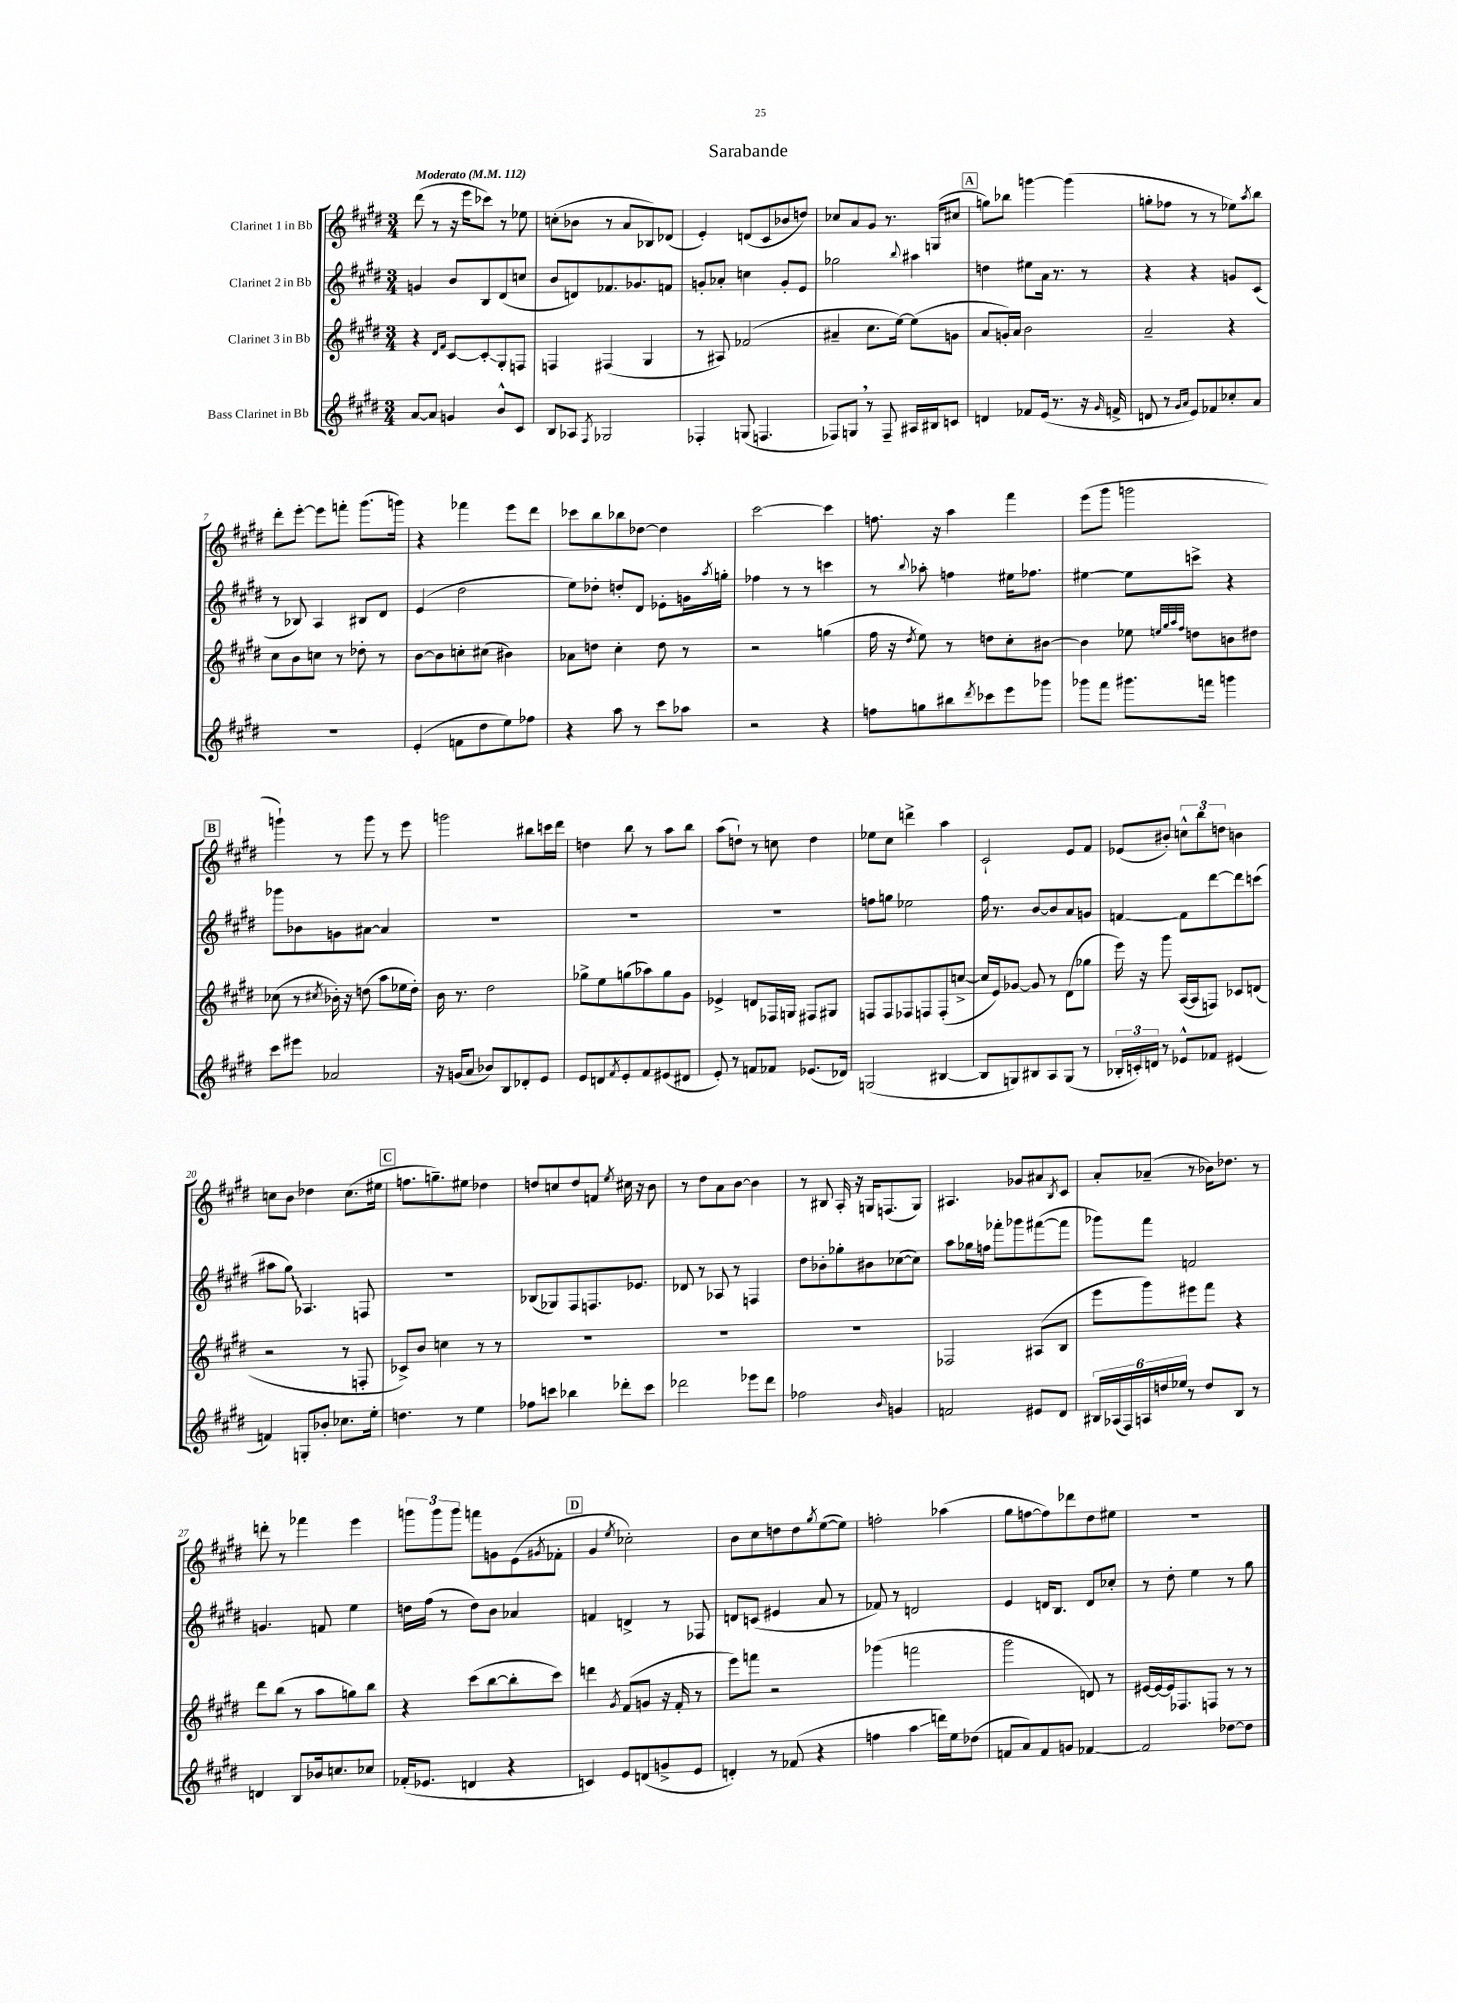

**kern	**kern	**kern	**kern
*staff4	*staff3	*staff2	*staff1
*clefG2	*clefG2	*clefG2	*clefG2
*k[f#c#g#d#]	*k[f#c#g#d#]	*k[f#c#g#d#]	*k[f#c#g#d#]
*M3/4	*M3/4	*M3/4	*M3/4
*MM112	*MM112	*MM112	*MM112
[8a/L	4r	4g/	(8ddd#\
8a/]J	.	.	8r
.	16qqd#/LL	.	.
.	16qqf#/JJ	.	.
4g/	[8c#/L	8b/L	16r
.	.	.	16eee\LK
.	8c#'/]	8B/	8ccc-\J)
8b^^/L	8G#'/	(8d#/	8r
8c#/J	8F/J	8cc/J	8ee-\
=	=	=	=
8B/L	4F/	8b/L	(8cc'\L
8A-/J	.	8d/)	8b-\J
8qF#/	.	.	.
2G-/	(4F#/	8.f-/	8r
.	.	.	8a/L
.	.	8.g-/	.
.	4G#/	.	8B-/)
.	.	8f/J	(8d-/J
=	=	=	=
4F-'/	8r	8g'/L	4e'/)
.	8A#/)	8a-'/J	.
(8G/	(2f-/	4cc\	(8d/L
4.F/	.	.	8c#/
.	.	8g'/L	8b-/
.	.	8e/J	8dd/J)
=	=	=	=
8F-/L)	4a#~/	2gg-\	8cc-/L
8G/J	.	.	8a/
8r	8.cc#\L	.	8g#/J
8F-~/	.	.	8.r
.	[16ee\Jk)	.	.
.	.	8qqbb/	.
16A#/LL	(8ee\]L	4aa#\	.
16B#/J	.	.	(16G/LK
8c/J	8g\J	.	8cc#/J
=	=	=	=
4d/	8a/L	4dd\	8gg\L)
.	16g'/L)	.	8bb-\J
.	16a/JJ	.	.
8f-/L	2b\	8ee#\L	[4ggg\
(16e/Jk	.	16a\Jk	.
8.r	.	8.r	.
.	.	.	(4ggg\]
16r	.	8r	.
16qqg#/	.	.	.
16f^/	.	.	.
=	=	=	=
8d/	2a~/	4r	8gg'\L
8r	.	.	8ff-\J
16qqg#/LL	.	.	.
16qqa/JJ	.	.	.
8e/L)	.	4r	8r
8f-/	.	.	8r
8cc-'/	4r	8g/L	8ee-\L)
.	.	.	8qaa/
8a/J	.	(8c#/J	8bb\J
=	=	=	=
2.r	8cc#\L	8r	8ddd#'\L
.	8b\	8B-/)	[8eee'\J
.	8cc\J	4A/	8eee\]L
.	8r	.	8fff'\J
.	8dd-'\	8B#/L	(8.ggg#\L
.	8r	8d#/J	.
.	.	.	16ggg\Jk)
=	=	=	=
(4e'/	[8b\L	(4e/	4r
.	8b\]	.	.
8f\L	8cc'\	2dd#\	4fff-\
8dd#\	(8cc#\J	.	.
8ee\)	4b#\)	.	8eee\L
8ff-\J	.	.	8ddd#\J
=	=	=	=
4r	8a-\L	8ee\L)	8ccc-\L
.	8dd\J	8dd-'\J	8bb\
8aa\	4cc#'\	8dd'/L	8bb-\
8r	.	8d#/J	[8dd-\J
8ccc#\L	8dd\	8e-'\L	4dd-\]
8aa-\J	8r	16g\L	.
.	.	8qaa/	.
.	.	16gg'\JJ	.
=	=	=	=
2r	2r	4ff-\	[2ccc#\
.	.	8r	.
.	.	8r	.
4r	(4gg\	4ccc\	4ccc#\]
=	=	=	=
8ff\L	16ff#\	8r	8.ff\
.	16r	.	.
.	8qdd#/	8qqbb/	.
8gg\	8ee\)	8aa-'\	.
.	.	.	16r
8bb#\	8r	4ff\	4aa\
8qddd#/	.	.	.
8ccc-\	8dd\L	.	.
8eee\	8cc#'\	16ee#\LK	4fff#\
.	.	8.ff-\J	.
8ggg-\J	[8b#\J	.	.
=	=	=	=
8ggg-\L	4b#\]	[4ee#\	(8eee\L
8fff#\J	.	.	8ggg#\J
8.ggg#\L	8ee-\	8ee#\]L	2ggg\
.	32qqee/LLL	.	.
.	32qqgg#/	.	.
.	32qqaa/	.	.
.	32qqff#/JJJ	.	.
.	8dd\L	8ccc^\J	.
16fff\Jk	.	.	.
4ggg\	8b\	4r	.
.	8dd#\J	.	.
=	=	=	=
8ccc#\L	(8cc-\	8ggg-\L	4ggg`\)
8eee#\J	8r	8b-\	.
.	8qcc#/	.	.
2a-/	16b-'\)	8g\	8r
.	16r	.	.
.	(8dd\	[8a#\J	8ggg\
.	8aa\L	4a#/]	8r
.	16ee-\L	.	8eee\
.	16dd'\JJ)	.	.
=	=	=	=
16r	16b\	2.r	2ggg\
(16g/LK	8.r	.	.
8a/J	.	.	.
8b-/L)	2dd#\	.	.
8B/	.	.	.
8d-'/	.	.	8bb#\L
8e/J	.	.	16ccc\L
.	.	.	16ddd#\JJ
=	=	=	=
8e/L	8gg-^\L	2.r	4dd\
8d/	8ee\	.	.
8qf#/	.	.	.
8e'/	(8gg\	.	8bb\
8f#/	8aa-\)	.	8r
(8e#/	8gg\	.	8aa\L
8d#/J	8g#\J	.	8bb\J
=	=	=	=
8e'/)	4e-^/	2.r	(8aa\L
8r	.	.	8dd`\J)
8f/L	8d/L	.	8r
8f-/J	16F-/L	.	8cc\
.	16G/JJ	.	.
(8.e-/L	8F#/L	.	4dd\
.	8G#/J	.	.
16d-/Jk)	.	.	.
=	=	=	=
(2G/	8F/L	8ff\L	8ee-\L
.	8F/	8gg\J	8cc#\J
.	8F-/	2ee-\	4ddd^\
.	8F/	.	.
[4B#/	(8F'/	.	4aa\
.	[8cc^/J	.	.
=	=	=	=
8B#/]L	16cc/]LL	16ff#\	2c#`/
.	16e/J)	8.r	.
8G/)	[8g-/J	.	.
8B#/	8g-/]	[8b/L	.
8A/	8r	8b/]	.
(8G/J	(8d#\L	8a/	8e/L
8r	8gg-\J	8g/J	8f#/J
=	=	=	=
24B-'/LL	16eee\)	[4f/	(8e-/L
24c'/)	.	.	.
.	16r	.	.
24d/JJ	.	.	.
8r	8ggg#\	.	8b#'/J)
8e-^^/L	([16A/LL	8f\]L	12cc^^\L
.	16A/]J	.	.
.	.	.	12bb\
8f-/J	8F/J)	[8ddd#\	.
.	.	.	12dd\J
(4e#/	8c-/L	8ddd#\]	4b\
.	(8d/J	(8ccc\J	.
=	=	=	=
4f/)	2r	8aa#\L	8cc\L
.	.	8gg#\J)	8b\J
8G'/L	.	4.A-/	4dd-\
8b-'/J	.	.	.
8.cc-\L	8r	.	(8.cc\L
.	8F'/	8F/	.
16ee'\Jk	.	.	16ee#\Jk
=	=	=	=
4.dd\	8c-^/L)	2.r	8.ff\L
.	8b/J	.	.
.	.	.	8.gg~\)
.	4cc\	.	.
8r	.	.	8ee#\J
4ee\	8r	.	4dd-\
.	8r	.	.
=	=	=	=
8ff-\L	2.r	(8B-/L	8dd/L
8ccc\J	.	8G-/)	8cc/
4bb-\	.	8F#/	8dd/
.	.	8.F/	8f/J
.	.	.	8qee/
8ddd-'\L	.	.	16cc#\
.	.	8.e-/J	16r
8ccc\J	.	.	8b\
=	=	=	=
2ddd-\	2.r	8d-/	8r
.	.	8r	8dd#\L
.	.	8A-/	8a\
.	.	8r	[8b\J
8eee-\L	.	4F/	4b\]
8ddd-\J	.	.	.
=	=	=	=
2ff-\	2.r	8dd#\L	8r
.	.	8b-'\	8B#/
.	.	8gg-'\	16A'/
.	.	.	16r
.	.	8b#\	16G/LK
.	.	.	(8.F/
16qqb/	.	.	.
4g/	.	([8cc-\	.
.	.	8cc-\]J)	8G/J)
=	=	=	=
2f/	2F-/	8aa\L	4.A#/
.	.	16gg-\L	.
.	.	16ff\JJ	.
.	.	8fff-'\L	.
.	.	8ggg-\	8g-/L
8e#/L	(8A#/L	([8fff#\	8a#/
.	.	.	8qB/
8d#/J	8B/J	8fff#\]J	8c#/J
=	=	=	=
24B#/LL	8eee\L	8ggg-\L)	8a'/L
(24A-/	.	.	.
24F#/)	.	.	.
24A/	8ggg#\)	8fff#\J	(8a-~/J
24dd/	.	.	.
24ee-/JJ	.	.	.
8r	8eee#\	2f/	8r
8dd/L	8fff#\J	.	16b-\LK)
.	.	.	8.dd-\J
8B#/J	4r	.	.
8r	.	.	8r
=	=	=	=
4d/	8ddd#\L	4.g/	8ddd'\
.	(8bb\J	.	8r
8B/L	8r	.	4fff-\
16b-/k	8aa\L	8f/	.
8.cc/	.	.	.
.	8gg\)	4ee\	4eee\
8cc-/J	8bb\J	.	.
=	=	=	=
(16f-'/LK	4r	16dd\LL	12ggg\L
8.e-/J	.	(16ff#\JJ	.
.	.	.	12ggg\
.	.	8r	.
.	.	.	12ggg\J
4d/	(8ccc#\L	8dd\L)	8fff\L
.	[8bb\	8b\J	8g\
4r	8bb'\]	4a-/	(8e\
.	.	.	8qg#/
.	8ccc#\J)	.	8f-'\J
=	=	=	=
4c/)	4ddd\	4f/	4g#/
.	8qg#/	.	8qee/
8e/L	(8f#/L	4d^/	2cc-'\)
(8d/	8g/J	.	.
8g^/	16r	8r	.
.	16f#'/	.	.
8e/J	8r	8F-/	.
=	=	=	=
4d'/)	8eee\L)	8d/L	8b\L
.	8fff\J	(8c/J	8cc#\
8r	2r	4e#/	8dd\
(8f-/	.	.	8dd\
.	.	.	8qgg#/
4r	.	8a/	([8ee\
.	.	8r	8ee\]J)
=	=	=	=
4ff\	(4ggg-\	8f-/)	2ff'\
.	.	8r	.
4aa\	2fff\	2d/	.
16ddd\LL)	.	.	(4aa-\
16ee\J	.	.	.
(8dd-\J	.	.	.
=	=	=	=
8f/L	2ggg#\	4e/	8gg#\L
8a/)	.	.	[8ff\
8f/	.	16d/LK	8ff\])
.	.	8.B/J	.
8g/J	.	.	8ddd-\
[4f-/	8d/)	8d/L	8dd#\
.	8r	8cc-'/J	8ee#\J
=	=	=	=
2f-/]	[16e#/LL	8r	2.r
.	16e#/_	.	.
.	16e#/]J	8dd#'\	.
.	8.F-/	.	.
.	.	4ee\	.
.	8F/J	.	.
[8dd-\L	8r	8r	.
8dd-\]J	8r	8gg#\	.
==	==	==	==
*-	*-	*-	*-
